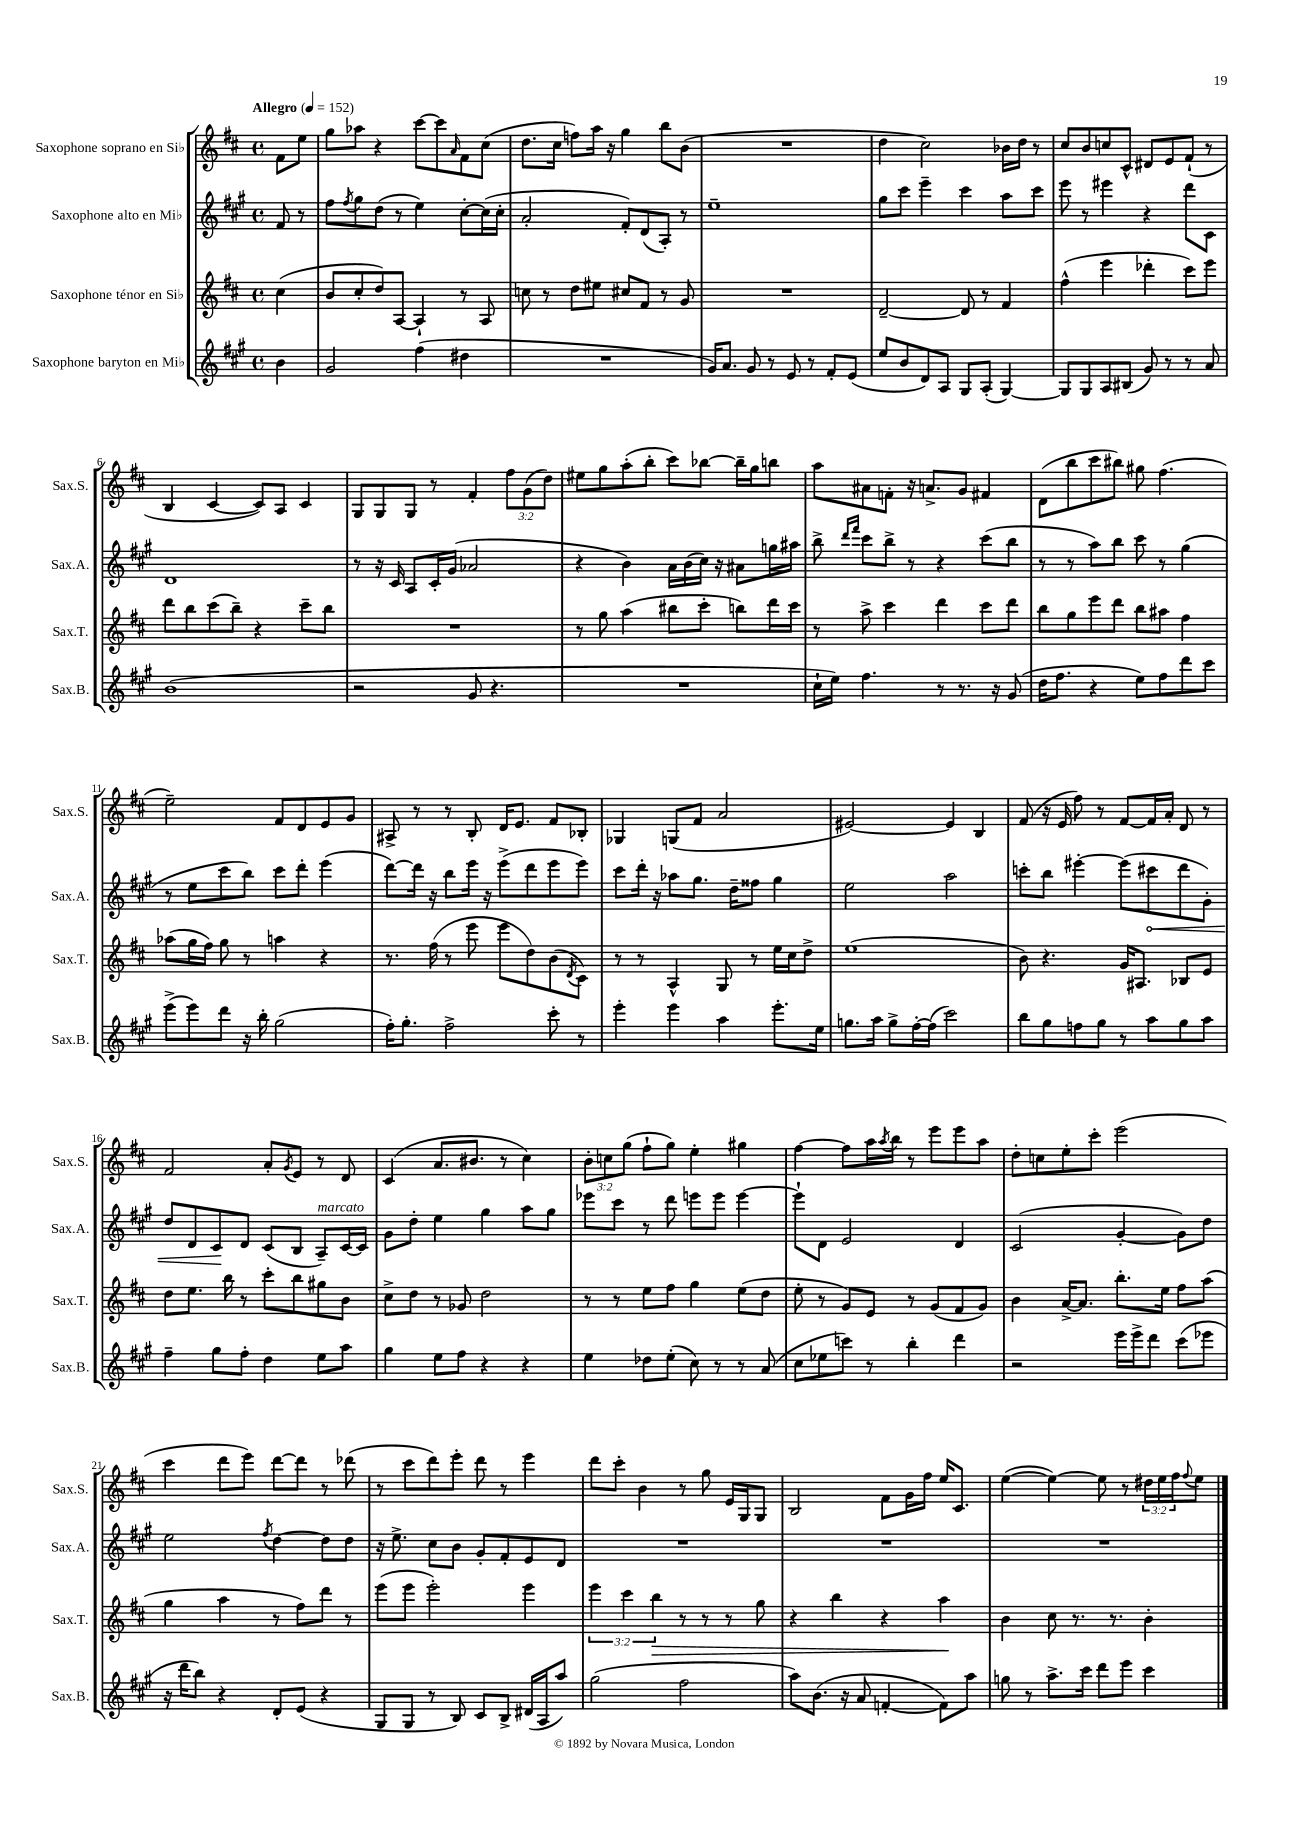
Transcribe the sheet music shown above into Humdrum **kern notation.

**kern	**kern	**dynam	**kern	**dynam	**kern
*part4	*part3	*part3	*part2	*part2	*part1
*staff4	*staff3	*staff3	*staff2	*staff2	*staff1
*I"Saxophone baryton en Mi♭	*I"Saxophone ténor en Si♭	*	*I"Saxophone alto en Mi♭	*	*I"Saxophone soprano en Si♭
*I'Sax.B.	*I'Sax.T.	*	*I'Sax.A.	*	*I'Sax.S.
*clefG2	*clefG2	*	*clefG2	*	*clefG2
*k[f#c#g#]	*k[f#c#]	*	*k[f#c#g#]	*	*k[f#c#]
*M4/4	*M4/4	*	*M4/4	*	*M4/4
*met(c)	*met(c)	*	*met(c)	*	*met(c)
*MM152	*MM152	*	*MM152	*	*MM152
=	=	=	=	=	=
!	!	!	!	!	!LO:TX:a:B:t=Allegro
4b\	(4cc#\	.	8f#/	.	8f#\L
.	.	.	8r	.	8ee\J
=1	=1	=1	=1	=1	=1
2g#/	8b/L	.	8ff#\L	.	8gg\L
.	.	.	8qff#/	.	.
.	8cc#'/	.	8gg#\	.	8aa-X\J
.	8dd/)	.	(8dd\J	.	4r
.	[8A/J	.	8r	.	.
(4ff#\	4A`/]	.	4ee\)	.	[8ccc#\L
.	.	.	.	.	8ccc#\]
.	.	.	.	.	16qqa/
4dd#X\	8r	.	[8cc#'\L	.	8f#\
.	8A/	.	(16cc#\L]	.	(8cc#\J
.	.	.	16cc#'\JJ	.	.
=2	=2	=2	=2	=2	=2
1r	8ccn\	.	2a'/	.	8.dd\L
.	8r	.	.	.	.
.	.	.	.	.	16cc#\Jk
.	8dd\L	.	.	.	8ffn\L)
.	8ee#X\J	.	.	.	16aa\Jk
.	.	.	.	.	16r
.	8cc#X/L	.	8f#'/L)	.	4gg\
.	8f#/J	.	(8d/	.	.
.	8r	.	8A'/J)	.	8bb\L
.	8g/	.	8r	.	(8b\J
=3	=3	=3	=3	=3	=3
16g#/KL)	1r	.	1ee~	.	1r
8.a/J	.	.	.	.	.
8g#/	.	.	.	.	.
8r	.	.	.	.	.
8e/	.	.	.	.	.
8r	.	.	.	.	.
8f#'/L	.	.	.	.	.
(8e/J	.	.	.	.	.
=4	=4	=4	=4	=4	=4
8ee/L	[2d~/	.	8gg#\L	.	4dd\
8b/	.	.	8ccc#\J	.	.
8d/)	.	.	4eee~\	.	2cc#\)
8A/J	.	.	.	.	.
8G#/L	8d/]	.	4ccc#\	.	.
(8A'/J	8r	.	.	.	.
[4G#/)	4f#/	.	8aa\L	.	16b-X\LL
.	.	.	.	.	16dd\JJ
.	.	.	8ccc#\J	.	8r
=5	=5	=5	=5	=5	=5
8G#/L]	(4ff#^^\	.	8eee\	.	8cc#/L
8G#/	.	.	8r	.	8b/
8A/	4eee\	.	4eee#X\	.	8ccn/
(8B#X/J	.	.	.	.	8c#^^/J
8g#/)	4ddd-X'\	.	4r	.	8d#X/L
8r	.	.	.	.	8e/
8r	8ccc#\L)	.	8ddd\L	.	(8f#`/J
8a/	8eee\J	.	8c#\J	.	8r
!!LO:LB:g=z
=6	=6	=6	=6	=6	=6
(1b	8ddd\L	.	1d	.	4B/
.	8bb\	.	.	.	.
.	(8ccc#\	.	.	.	[4c#/
.	8bb~\J)	.	.	.	.
.	4r	.	.	.	8c#/L])
.	.	.	.	.	8A/J
.	8ccc#~\L	.	.	.	4c#/
.	8bb\J	.	.	.	.
=7	=7	=7	=7	=7	=7
2r	1r	.	8r	.	8G/L
.	.	.	16r	.	8G/
.	.	.	16c#/	.	.
.	.	.	8A/L	.	8G/J
.	.	.	16c#'/L	.	8r
.	.	.	(16g#/JJ	.	.
8g#/	.	.	2a-X/	.	4f#'/
4.r	.	.	.	.	.
.	.	.	.	.	12ff#\L
.	.	.	.	.	(12g\
.	.	.	.	.	12dd\J)
=8	=8	=8	=8	=8	=8
1r	8r	.	4r	.	8ee#X\L
.	8gg\	.	.	.	8gg\
.	(4aa\	.	4b\)	.	(8aa'\
.	.	.	.	.	8bb'\J
.	8bb#X\L	.	16a\LL	.	8ccc#\L)
.	.	.	(16b\	.	.
.	8ccc#'\J	.	16cc#\JJ)	.	[8bb-X\J
.	.	.	16r	.	.
.	8bbn\L)	.	8a#X\L	.	16bb-~\LL]
.	.	.	.	.	16gg\J
.	16ddd\L	.	16ggn\L	.	8bbn\J
.	16ccc#\JJ	.	16aa#X\JJ	.	.
=9	=9	=9	=9	=9	=9
16cc#`\LL	8r	.	8bb^\	.	8aa\L
16ee\JJ)	.	.	.	.	.
.	.	.	16qqddd/LL	.	.
.	.	.	16qqfff#/JJ	.	.
4.ff#\	8aa^\	.	8ccc#\L	.	8a#X\
.	4ccc#\	.	8bb^\J	.	8fn'\J
.	.	.	8r	.	16r
.	.	.	.	.	8.an^/L
8r	4ddd\	.	4r	.	.
8.r	.	.	.	.	8g/J
.	8ccc#\L	.	(8ccc#\L	.	4f#X/
16r	.	.	.	.	.
(8g#/	8ddd\J	.	8bb\J	.	.
=10	=10	=10	=10	=10	=10
16dd\KL	8bb\L	.	8r	.	(8d\L
8.ff#\J	.	.	.	.	.
.	8gg\	.	8r	.	8bb\
4r	8eee\	.	8aa\L)	.	8ccc#\
.	8ddd\J	.	8bb\J	.	8bb#X\J)
8ee\L)	8bb\L	.	8ccc#\	.	8gg#X\
8ff#\	8aa#X\J	.	8r	.	(4.ff#\
8ddd\	4ff#\	.	(4gg#\	.	.
8ccc#\J	.	.	.	.	.
!!LO:LB:g=z
=11	=11	=11	=11	=11	=11
(8eee^\L	(8aa-X\L	.	8r	.	2ee~\)
8eee\)	16gg\L	.	8ee\L	.	.
.	16ff#\JJ)	.	.	.	.
8ddd\J	8gg\	.	8ccc#\	.	.
16r	8r	.	8bb\J)	.	.
16bb'\	.	.	.	.	.
(2gg#\	4aan\	.	8ccc#\L	.	8f#/L
.	.	.	8ddd'\J	.	8d/
.	4r	.	(4eee\	.	8e/
.	.	.	.	.	8g/J
=12	=12	=12	=12	=12	=12
16ff#'\KL)	8.r	.	[8ddd\L)	.	8A#X^/
8.gg#'\J	.	.	.	.	.
.	.	.	16ddd\Jk]	.	8r
.	(16ff#\	.	16r	.	.
2ff#^\	8r	.	8bb\L	.	8r
.	8eee\	.	16eee\Jk	.	8B'/
.	.	.	16r	.	.
.	8eee\L	.	(8eee^\L	.	16d/KL
.	.	.	.	.	8.e/J
.	8dd\)	.	8ddd\	.	.
8ccc#'\	(8b\	.	8eee\	.	8f#/L
.	8qd/	.	.	.	.
8r	8c#\J)	.	8eee\J)	.	8B-X'/J
=13	=13	=13	=13	=13	=13
4eee'\	8r	.	8ccc#\L	.	4G-X/
.	8r	.	16ddd'\Jk	.	.
.	.	.	16r	.	.
4eee\	4A^^/	.	8aa-X\L	.	(8Gn/L
.	.	.	8.gg#\J	.	8f#/J
4aa\	8G/	.	.	.	2a/
.	.	.	16dd~\KL	.	.
.	8r	.	8ff##X\J	.	.
8.eee'\L	16ee\LL	.	4gg#\	.	.
.	16cc#\J	.	.	.	.
.	8dd^\J	.	.	.	.
16ee\Jk	.	.	.	.	.
=14	=14	=14	=14	=14	=14
8.ggn\L	(1ee	.	2ee\	.	[2e#X/)
16aa\Jk	.	.	.	.	.
8gg^\L	.	.	.	.	.
[16ff#'\L	.	.	.	.	.
(16ff#\JJ]	.	.	.	.	.
2ccc#\)	.	.	2aa\	.	4e#/]
.	.	.	.	.	4B/
=15	=15	=15	=15	=15	=15
8bb\L	8b\)	.	8cccn'\L	.	(8f#/
8gg#\	4.r	.	8bb\J	.	16r
.	.	.	.	.	16e/
8ffn\	.	.	[4eee#X'\	.	8ff#\)
8gg#\J	.	.	.	.	8r
8r	16g/KL	.	(8eee#\L]	.	[8f#/L
.	8.A#X/J	.	.	.	.
!	!	!	!	!LO:HP:b	!
8aa\L	.	.	8ccc#X\	<	16f#/L]
.	.	.	.	.	16a'/JJ
8gg#\	8B-X/L	.	8ddd\	.	8d/
8aa\J	8e/J	.	8g#'\J)	.	8r
!!LO:LB:g=z
=16	=16	=16	=16	=16	=16
4ff#~\	8dd\L	.	8dd/L	.	2f#/
.	8.ee\J	.	8d/	.	.
8gg#\L	.	.	8c#/	.	.
.	16bb\	.	.	.	.
8ff#'\J	8r	.	8d/J	[	.
4dd\	8ccc#'\L	.	(8c#/L	.	8a'/L
.	.	.	.	.	8qg/
.	8bb\	.	8B/J	.	8e/J
!	!	!	!LO:TX:a:i:t=marcato	!	!
8ee\L	8gg#X\	.	8A~/L)	.	8r
8aa\J	8b\J	.	[16c#/L	.	8d/
.	.	.	16c#/JJ]	.	.
=17	=17	=17	=17	=17	=17
4gg#\	8cc#^\L	.	8g#\L	.	(4c#/
.	8dd\J	.	8dd'\J	.	.
8ee\L	8r	.	4ee\	.	8.a/L
8ff#\J	8g-X/	.	.	.	.
.	.	.	.	.	8.b#X/J
4r	2dd\	.	4gg#\	.	.
.	.	.	.	.	8r
4r	.	.	8aa\L	.	4cc#\)
.	.	.	8gg#\J	.	.
=18	=18	=18	=18	=18	=18
4ee\	8r	.	8eee-X\L	.	12b'\L
.	.	.	.	.	12ccn\
.	8r	.	8ccc#\J	.	.
.	.	.	.	.	(12gg\J
8dd-X\L	8ee\L	.	8r	.	8ff#`\L
(8ee'\J	8ff#\J	.	8ddd\	.	8gg\J)
8cc#\)	4gg\	.	8eeen\L	.	4ee'\
8r	.	.	8eee\J	.	.
8r	(8ee\L	.	[4eee\	.	4gg#X\
(8a/	8dd\J	.	.	.	.
=19	=19	=19	=19	=19	=19
8cc#\L	8ee'\	.	8eee`\L]	.	[4ff#\
8ee-X\	8r	.	8d\J	.	.
8cccn\J)	8g/L)	.	2e/	.	8ff#\L]
8r	8e/J	.	.	.	16aa\L
.	.	.	.	.	8qaa/
.	.	.	.	.	16bb\JJ
4bb'\	8r	.	.	.	8r
.	(8g/L	.	.	.	8eee\L
4ddd\	8f#/	.	4d/	.	8eee\
.	8g/J)	.	.	.	8aa\J
=20	=20	=20	=20	=20	=20
2r	4b\	.	(2c#/	.	8dd'\L
.	.	.	.	.	8ccn\
.	[16a^/KL	.	.	.	8ee'\
.	8.a/J]	.	.	.	.
.	.	.	.	.	8ccc#'\J
16eee\LL	8.bb'\L	.	[4g#'/	.	(2eee\
16eee^\J	.	.	.	.	.
8ddd\J	.	.	.	.	.
.	16ee\Jk	.	.	.	.
(8ccc#\L	8ff#\L	.	8g#\L])	.	.
8eee-X\J	(8aa\J	.	8dd\J	.	.
!!LO:LB:g=z
=21	=21	=21	=21	=21	=21
16r	4gg\	.	2ee\	.	4ccc#\
16ddd\KL	.	.	.	.	.
8bb\J)	.	.	.	.	.
4r	4aa\	.	.	.	8ddd\L
.	.	.	.	.	8eee\J)
.	.	.	8qff#/	.	.
8d'/L	8r	.	[4dd\	.	[8ddd\L
(8e/J	8ff#\L)	.	.	.	8ddd\J]
4r	8ddd\J	.	8dd\L]	.	8r
.	8r	.	8dd\J	.	(8ddd-X\
=22	=22	=22	=22	=22	=22
8G#/L	(8eee\L	.	16r	.	8r
.	.	.	8.ee^\	.	.
8G#/J	8eee\J	.	.	.	8ccc#\L
8r	2eee'\)	.	8cc#\L	.	8ddd\)
8B/)	.	.	8b\J	.	8eee'\J
8c#/L	.	.	8g#'/L	.	8ddd\
8B^/J	.	.	8f#'/	.	8r
(16d#X/LL	4eee\	.	8e/	.	4eee\
16A/J	.	.	.	.	.
8aa/J)	.	.	8d/J	.	.
=23	=23	=23	=23	=23	=23
(2gg#\	6eee\	.	1r	.	8ddd\L
.	.	.	.	.	8ccc#'\J
.	6ccc#\	.	.	.	.
.	.	.	.	.	4b\
!	!	!LO:HP:b	!	!	!
.	6bb\	>	.	.	.
2ff#\	8r	.	.	.	8r
.	8r	.	.	.	8gg\
.	8r	.	.	.	16e/LL
.	.	.	.	.	16G/J
.	8gg\	.	.	.	8G/J
=24	=24	=24	=24	=24	=24
8aa\L)	4r	.	1r	.	2B/
(8.b\J	.	.	.	.	.
.	4bb\	.	.	.	.
16r	.	.	.	.	.
8a/	.	.	.	.	.
[4fn'/	4r	.	.	.	8f#\L
.	.	.	.	.	16g\L
.	.	.	.	.	16ff#\JJ
8f\L])	4aa\	.	.	.	16ee/KL
.	.	.	.	.	8.c#/J
8aa\J	.	.	.	.	.
.	.	]	.	.	.
=25	=25	=25	=25	=25	=25
8ggn\	4b\	.	1r	.	([4ee\
8r	.	.	.	.	.
8.aa^\L	8cc#\	.	.	.	4ee\_)
.	8.r	.	.	.	.
16ccc#\Jk	.	.	.	.	.
8ddd\L	.	.	.	.	8ee\]
.	8.r	.	.	.	.
8eee\J	.	.	.	.	8r
4ccc#\	4b'\	.	.	.	24dd#X\LL
.	.	.	.	.	24ee\
.	.	.	.	.	24ff#\J
.	.	.	.	.	8qqff#/
.	.	.	.	.	8ee\J
==	==	==	==	==	==
*-	*-	*-	*-	*-	*-
